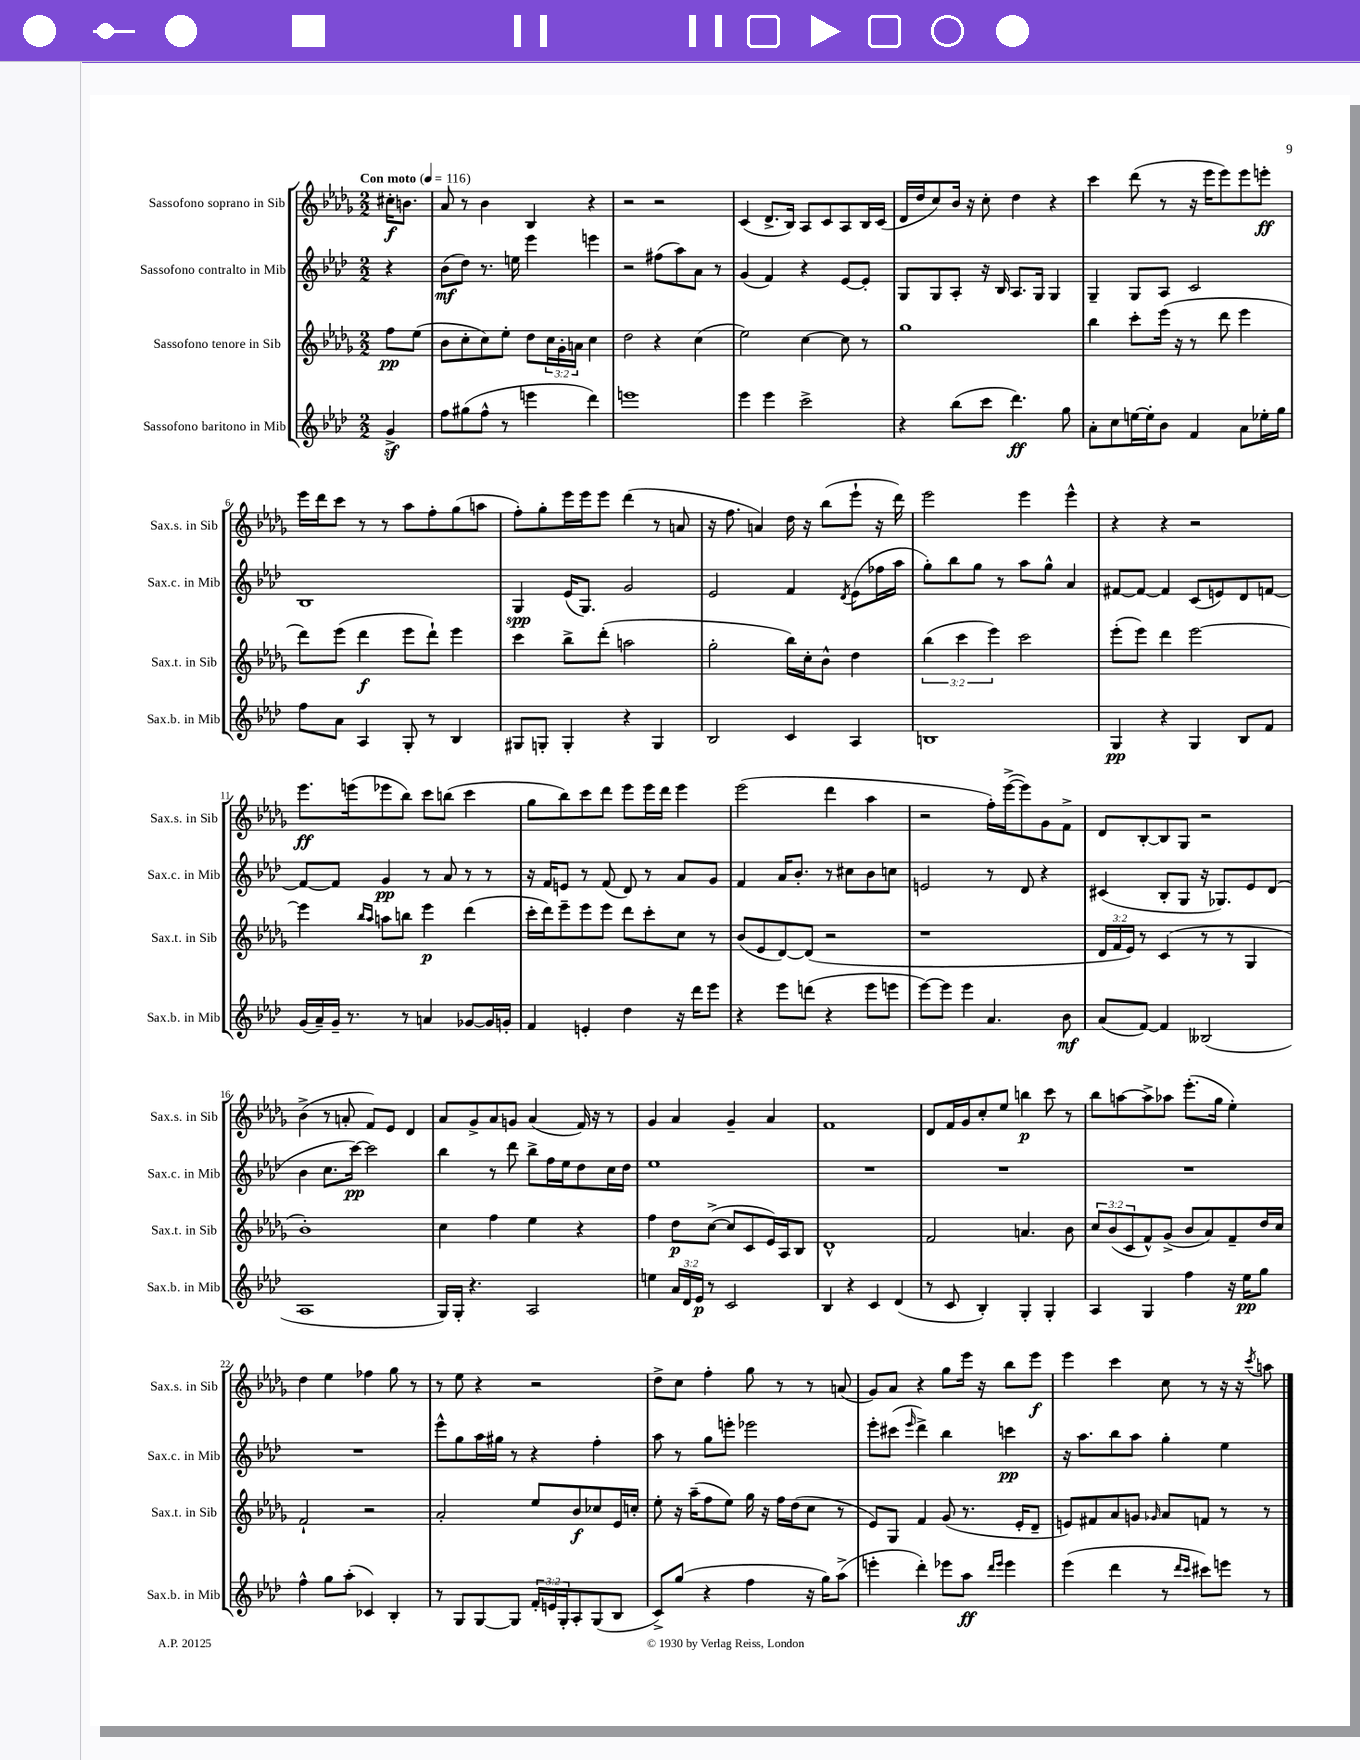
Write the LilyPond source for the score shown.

<<
\new StaffGroup <<
\new Staff = "s0" \with { instrumentName = "Sassofono soprano in Sib" shortInstrumentName = "Sax.s. in Sib" } {
    \clef treble \key des \major \numericTimeSignature \time 2/2 \partial 4 \tempo "Con moto" 4 = 116
    cis''16-.\f b'8. |
    aes'8 r8 bes'4 bes4 r4 |
    r2 r2 |
    c'4( des'8.-> bes16) aes8 c'8 aes8 bes16 c'16( |
    des'16 des''16 c''8) bes'16 r16 c''8-. des''4 r4 |
    c'''4 des'''8( r8 r16 ees'''16 ees'''8) ees'''8 e'''8-.\ff |
    ees'''16 des'''16 c'''8 r8 r8 aes''8 f''8-. ges''8( a''8 |
    f''8-.) ges''8-. ees'''16 ees'''16 ees'''8 des'''4( r8 a'8 |
    r16 f''8. a'4) des''16 r16 bes''8( ees'''8-! r16 des'''16) |
    ees'''2 ees'''4 ees'''4-^ |
    r4 r4 r2 |
    ees'''8.\ff e'''16( ees'''8 bes''8) c'''8 b''8( c'''4 |
    ges''8 bes''8) c'''8 des'''8 ees'''8 ees'''16 des'''16 ees'''4 |
    ees'''2( des'''4 aes''4 |
    r2 f''16-.) ees'''16~->( ees'''8) ges'8 f'8-> |
    des'8 bes8~-. bes8 ges8 r2 |
    bes'4->( r8 a'8-. f'8) ees'8 des'4 |
    aes'8 ges'8-> aes'8 g'8 aes'4( f'16) r16 r8 |
    ges'4 aes'4 ges'4-- aes'4 |
    f'1 |
    des'8 f'16 ges'16 c''8-. ees''8 b''4\p c'''8 r8 |
    bes''8 a''8~ a''8-> aes''8 ees'''8.-.( ges''16 ees''4-.) |
    des''4 ees''4 fes''4 ges''8 r8 |
    r8 ees''8 r4 r2 |
    des''8-> c''8 f''4-. ges''8 r8 r8 a'8( |
    ges'8) aes'8 r4 ges''8 ees'''16 r16 bes''8 ees'''8\f |
    ees'''4 c'''4 c''8 r8 r16 r16 \acciaccatura { c'''8 } a''8 \bar "|." |
}
\new Staff = "s1" \with { instrumentName = "Sassofono contralto in Mib" shortInstrumentName = "Sax.c. in Mib" } {
    \clef treble \key aes \major \numericTimeSignature \time 2/2 \partial 4
    r4 |
    bes'8\mf( des''8) r8. e''16 ees'''4 e'''4 |
    r2 fis''8( aes''8) aes'8 r8 |
    g'4( f'4) r4 ees'8~ ees'8-. |
    g8 g8 aes8-. r16 bes16 aes8. g16 g4 |
    g4-- g8 aes8 c'2 |
    bes1 |
    g4\spp ees'16( g8.) g'2 |
    ees'2 f'4 \acciaccatura { des'8 } ees'8( fes''16 aes''16 |
    g''8-.) bes''8 g''8 r8 aes''8 g''8-^ aes'4 |
    fis'8~ fis'8~ fis'4 c'8( e'8) des'8 f'8~ |
    f'8~ f'8 g'4\pp r8 aes'8 r8 r8 |
    r16 f'16 e'8 r8 f'8( des'8) r8 aes'8 g'8 |
    f'4 aes'16 bes'8.-. r8 cis''8 bes'8 c''8 |
    e'2 r8 des'8 r4 |
    cis'4( bes8-. g8 r16 ges8.) ees'8 des'8( |
    bes'4 c''8. c'''16~\pp) c'''2 |
    bes''4 r8 des'''8 bes''8-> f''16 ees''16 des''8 c''16 des''16 |
    ees''1 |
    R1 |
    R1 |
    R1 |
    R1 |
    ees'''8-^ g''8 aes''16 gis''16 r8 r4 f''4-. |
    aes''8 r8 g''8 e'''8-. ees'''2 |
    ees'''8-. cis'''8( \grace { ees'''16 } des'''4->) bes''4 c'''4\pp |
    r16 aes''8. bes''8 aes''8 g''4-. ees''4 \bar "|." |
}
\new Staff = "s2" \with { instrumentName = "Sassofono tenore in Sib" shortInstrumentName = "Sax.t. in Sib" } {
    \clef treble \key des \major \numericTimeSignature \time 2/2 \override Staff.TupletNumber.text = #tuplet-number::calc-fraction-text \partial 4
    f''8\pp ees''8( |
    bes'8 c''8-. c''8) ees''8-. des''8 \tuplet 3/2 { c''16 ges'16-. a'16 } c''4 |
    des''2 r4 c''4( |
    ees''2) c''4~ c''8 r8 |
    ges''1 |
    bes''4 c'''8-. ees'''16( r16 r8 des'''8 ees'''4 |
    des'''8) ees'''8( des'''4\f ees'''8 des'''8-!) ees'''4 |
    c'''4 bes''8-> des'''8-.( a''2 |
    ges''2-. bes''16) c''16-. bes'8-^ des''4 |
    \tuplet 3/2 { bes''4( c'''4 ees'''4) } c'''2 |
    ees'''8-.( ees'''8) des'''4 ees'''2~ |
    ees'''4 \grace { bes''16 aes''16 } a''8 b''8 ees'''4\p des'''4( |
    c'''16-. des'''16) ees'''8-- ees'''8 ees'''8 des'''8 c'''8-. c''8 r8 |
    bes'8( ees'8 des'8~) des'8( r2 |
    r1 |
    \tuplet 3/2 { des'16 f'16 ees'16) } r8 c'4( r8 r8 ges4 |
    bes'1-.) |
    c''4 f''4 ees''4 r4 |
    f''4 des''8\p c''8~->( c''8 c'8 ees'16) aes16 bes8 |
    des'1-^ |
    f'2 a'4. bes'8 |
    \tuplet 3/2 { c''8 bes'8( c'8 } f'8-^) ges'8->( bes'8 aes'8) f'8-- des''16 c''16 |
    f'2-! r2 |
    aes'2-. ees''8 bes'8\f ces''8 ees'16 c''16-. |
    ees''8-. r16 aes''16--( f''8 ees''8) ges''16 r16 f''16 des''16( c''8 r8 |
    ees'8) ges8 f'4 ges'8( r8. ees'16-. des'8-- |
    e'8) fis'8 aes'8 g'8 \grace { ges'16 } aes'8 f'8 r8 r8 \bar "|." |
}
\new Staff = "s3" \with { instrumentName = "Sassofono baritono in Mib" shortInstrumentName = "Sax.b. in Mib" } {
    \clef treble \key aes \major \numericTimeSignature \time 2/2 \override Staff.TupletNumber.text = #tuplet-number::calc-fraction-text \partial 4
    g'4->\sf |
    f''8 gis''8( f''8-^ r8 e'''4 des'''4) |
    e'''1 |
    ees'''4 ees'''4 c'''2-> |
    r4 bes''8( c'''8 des'''4.\ff) g''8 |
    aes'8-. c''8 e''16~ e''16-. bes'8 f'4 aes'8 ees''16-. g''16 |
    f''8 aes'8 aes4 g8-. r8 bes4 |
    gis8 g8-. g4-. r4 g4 |
    bes2 c'4 aes4 |
    b1 |
    g4\pp r4 g4 bes8 f'8 |
    g'16( aes'16--) g'16-- r8. r8 a'4 ges'8~ ges'16 g'16-. |
    f'4 e'4-. des''4 r16 des'''16 ees'''8 |
    r4 ees'''8 d'''8( r4 ees'''8 e'''8 |
    ees'''8~) ees'''8 ees'''4 aes'4. bes'8\mf |
    aes'8( f'8~) f'4 beses2( |
    aes1 |
    g16) g16-. r4. aes2 |
    e''4 \tuplet 3/2 { aes'16 des'16 ees'16\p } r8 c'2 |
    bes4 r4 c'4 des'4( |
    r8 c'8 bes4-.) g4-. g4-. |
    aes4 g4 f''4 r16 ees''16\pp g''8 |
    f''4-^ g''8 aes''8-.( ces'4) bes4-. |
    r8 g8 g8~ g8 \tuplet 3/2 { f'16-. e'16 g16-. } aes8-. g8( bes8 |
    c'8->) g''8( r4 f''4 r16 g''16) aes''8->( |
    e'''4-. des'''4-.) ees'''8 aes''8\ff \grace { des'''16 ees'''16 } ees'''4 |
    ees'''4( des'''4 r8 \grace { des'''16 c'''16 } cis'''8) e'''8 r8 \bar "|." |
}
>>
>>
